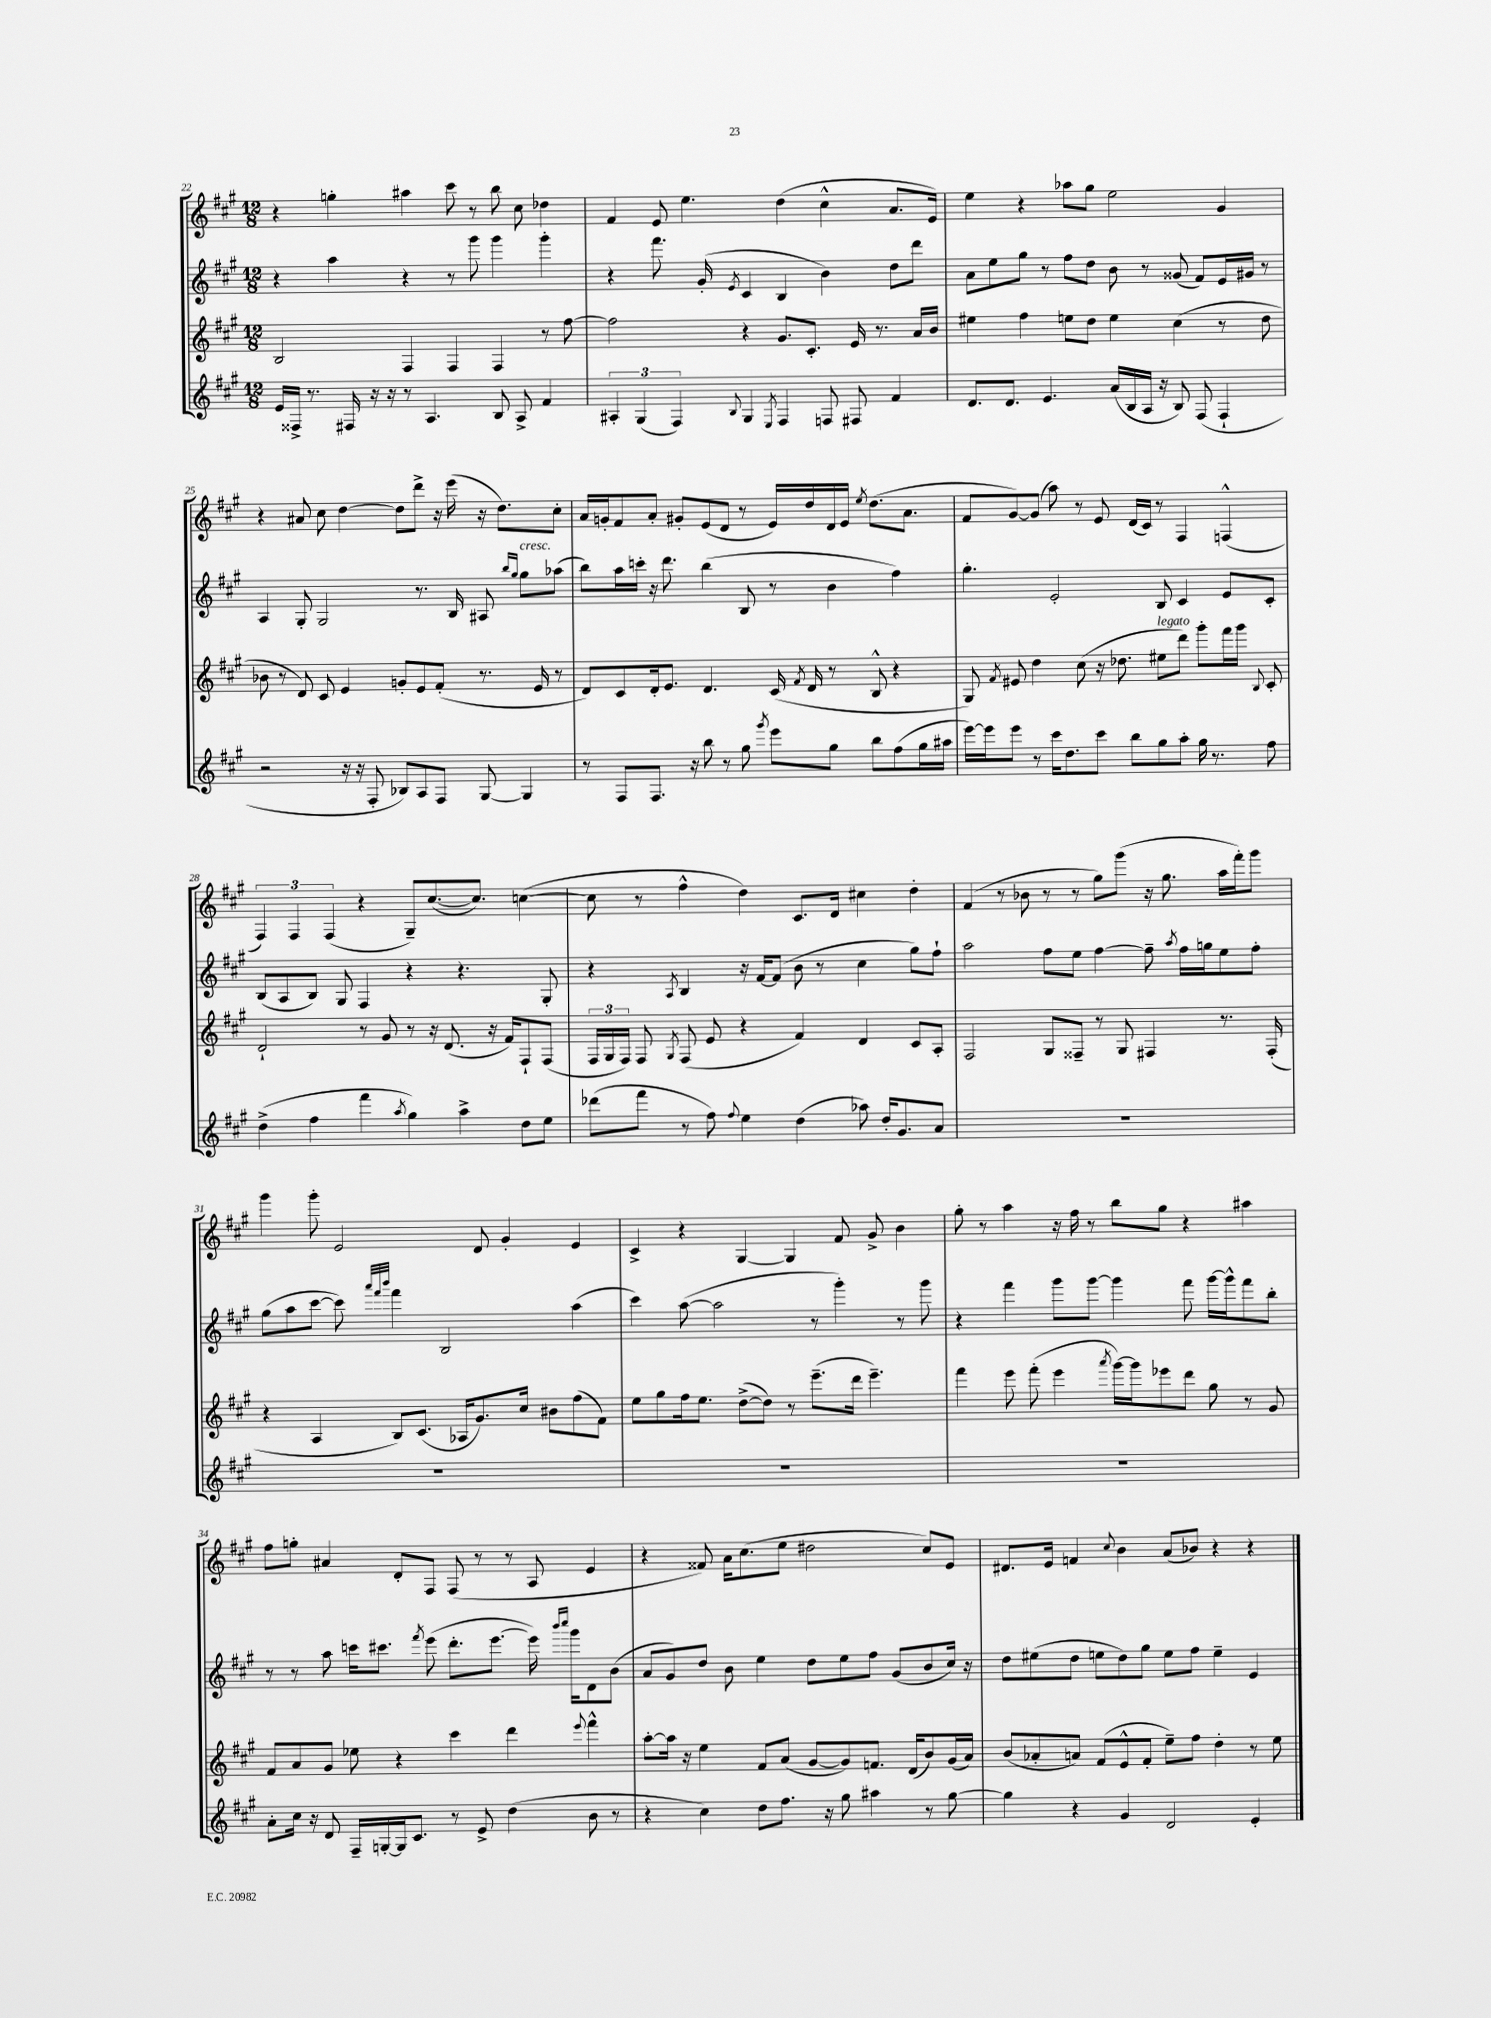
<<
\new StaffGroup <<
\new Staff = "s0" {
    \clef treble \key a \major \numericTimeSignature \time 12/8
    \autoBeamOff r4 g''4-. ais''4 cis'''8 r8 b''8 cis''8 des''4 |
    fis'4 e'8 e''4. d''4( cis''4-^ a'8.[ e'16]) |
    e''4 r4 aes''8[ gis''8] e''2 gis'4 |
    r4 ais'8 cis''8 d''4~ d''8[ d'''8]-> r16 e'''16( r16 d''8.[) cis''8]-. |
    a'16[ g'16-. fis'8 a'8]-. gis'8[-. e'8( d'8] r8 e'16[) d''16 d'16 e'16] \acciaccatura { e''8 } d''8.[( a'8.] |
    fis'8[ gis'8~) gis'8]( a''8) r8 e'8 d'16[( cis'16]) r8 fis4 f4-^( |
    \tuplet 3/2 { fis4) fis4 fis4( } r4 gis8[--) cis''8.~( cis''8.]) c''4~( |
    c''8 r8 fis''4-^ d''4) cis'8.[ d'16] cis''4 d''4-. |
    fis'4( r8 bes'8 r8 r8 gis''8[) gis'''8]( r16 gis''8. a''16[ fis'''16-.) gis'''8] |
    gis'''4 gis'''8-. e'2 d'8 gis'4-. e'4 |
    cis'4-> r4 gis4~ gis4 fis'8 gis'8-> b'4 |
    gis''8-. r8 a''4 r16 fis''16 r8 b''8[ gis''8] r4 ais''4 |
    fis''8[ g''8]-. ais'4 d'8[-. fis8] fis8( r8 r8 a8 e'4 |
    r4 fisis'8) a'16[ cis''8.( e''8] dis''2 cis''8[) e'8] |
    dis'8.[ e'16] f'4 \appoggiatura { cis''8 } b'4 a'8[( bes'8]) r4 r4 \bar "|." |
}
\new Staff = "s1" {
    \clef treble \key a \major \numericTimeSignature \time 12/8
    \autoBeamOff r4 a''4 r4 r8 gis'''8 gis'''4 gis'''4-. |
    r4 fis'''8. gis'16-.( \acciaccatura { e'8 } cis'4 b4 b'4) d''8[ d'''8] |
    a'8[ e''8 gis''8] r8 fis''8[ d''8] b'8 r8 gisis'8( fis'8[) e'16 gis'16] r8 |
    a4 gis8-. gis2 r8. b16 ais8 \grace { b''16[ gis''16] } gis''8[^\markup { \italic "cresc." } aes''8]( |
    b''8[) a''16 c'''16]-. r16 d'''8. b''4( b8 r8 b'4 fis''4) |
    gis''4.-. e'2-. b8 cis'4 e'8[ cis'8]-. |
    b8[( a8 b8]) gis8 fis4 r4 r4. gis8-. |
    r4 \acciaccatura { a8 } b4 r16 fis'16[~ fis'8]( b'8 r8 cis''4 gis''8[) fis''8]-! |
    a''2 fis''8[ e''8] fis''4~ fis''8-- \acciaccatura { a''8 } fis''16[ g''16 e''8 fis''8]-. |
    gis''8[( a''8 cis'''8]~ cis'''8) \grace { a'''32[ fis'''32 b'''32] } fis'''4 b2 a''4( |
    cis'''4) a''8~( a''2 r8 gis'''4-.) r8 gis'''8 |
    r4 fis'''4 gis'''8[ gis'''8]~ gis'''4 fis'''8 gis'''16[~ gis'''16-^ fis'''8 b''8]-. |
    r8 r8 a''8 c'''16[ cis'''8.] \acciaccatura { fis'''8 } e'''8( d'''8.[-. e'''8.]~ e'''16) \grace { b'''16[ cis''''16] } gis'''16[ d'8 b'8]( |
    a'8[ gis'8) d''8] b'8 e''4 d''8[ e''8 fis''8] gis'8[( b'8 cis''16]) r16 |
    d''8[ eis''8( d''8] e''8[ d''8) gis''8] e''8[ fis''8] e''4-- e'4 \bar "|." |
}
\new Staff = "s2" {
    \clef treble \key a \major \numericTimeSignature \time 12/8
    \autoBeamOff b2 fis4 fis4 fis4 r8 fis''8~ |
    fis''2 r4 gis'8.[ cis'8.]-. e'16 r8. a'16[ b'16] |
    eis''4 fis''4 e''8[ d''8] e''4 cis''4( r8 d''8 |
    bes'8 r8 d'8) cis'8 e'4 g'8[-. e'8 fis'8]-.( r8. e'16 r8 |
    d'8[) cis'8 d'16-. e'8.] d'4. cis'16( \acciaccatura { fis'8 } d'16 r8 b8-^ r4 |
    gis8) \acciaccatura { fis'8 } eis'8 d''4 cis''8( r16 des''8. eis''8[^\markup { \italic "legato" } d'''8]) gis'''8[-. fis'''16 gis'''16] \appoggiatura { b8 } cis'8-. |
    d'2-! r8 gis'8 r8 r16 d'8.( r16 fis'16[) fis8-! fis8]( |
    \tuplet 3/2 { fis16[ gis16 fis16]) } fis8 \acciaccatura { gis8 } fis8( e'8 r4 fis'4) d'4 cis'8[ a8]-. |
    fis2 gis8[ fisis8]-- r8 gis8 fis4 r8. fis16-.( |
    r4 a4 b8[) cis'8.]( aes16[ gis'8.) cis''16] bis'8[ fis''8( fis'8]) |
    e''8[ gis''8 fis''16 e''8.] d''8[~->( d''8]) r8 e'''8.[--( d'''16] e'''4.--) |
    fis'''4 e'''8 fis'''8-.( e'''4 \acciaccatura { a'''8 } gis'''16[~) gis'''16 ees'''8 d'''8] gis''8 r8 gis'8 |
    fis'8[ a'8 gis'8] ees''8 r4 cis'''4 d'''4 \appoggiatura { e'''8 } fis'''4-^ |
    a''8[~-. a''16] r16 e''4 fis'8[ a'8]( gis'8[~ gis'8) f'8.] d'16[( b'8) gis'16( a'16]) |
    b'8[( aes'8-. a'8]) fis'8[( e'8-^ fis'8]-. e''8[--) fis''8] d''4-. r8 e''8 \bar "|." |
}
\new Staff = "s3" {
    \clef treble \key a \major \numericTimeSignature \time 12/8
    \autoBeamOff e'16[ fisis16]-> r8. fis16 r16 r16 r8 a4. b8 a8-> fis'4 |
    \tuplet 3/2 { ais4-. gis4( fis4) } \appoggiatura { b8 } gis4 \acciaccatura { e8 } fis4 f8 fis8 fis'4 |
    d'8.[ d'8.] e'4. a'16[( b16 a16] r16 b8) fis8( fis4-! |
    r2 r16 r16 fis8-. bes8[) a8 fis8] gis8~ gis4 |
    r8 fis8[ fis8.] r16 b''8 r8 gis''8 \acciaccatura { gis'''8 } e'''8[ gis''8] b''8[ fis''8( gis''16 ais''16] |
    e'''16[~) e'''16 e'''8] r8 cis'''16[ d''8. cis'''8] b''8[ gis''8 a''8]-. gis''16 r8. fis''8 |
    d''4->( fis''4 fis'''4 \acciaccatura { a''8 } gis''4) a''4-> d''8[ e''8] |
    des'''8[( fis'''8] r8 fis''8) \appoggiatura { fis''8 } e''4 d''4( aes''8) d''16[-. gis'8. a'8] |
    R1. |
    R1. |
    R1. |
    R1. |
    a'8[-. cis''16] r16 d'8 fis16[-- g16~-. g16 cis'8.] r8 e'8-> d''4( b'8 r8 |
    r4 cis''4) d''8[ fis''8.] r16 gis''8 ais''4 r8 gis''8~ |
    gis''4 r4 gis'4 d'2 e'4-. \bar "|." |
}
>>
>>
\layout { \context { \Score currentBarNumber = #22 } }
